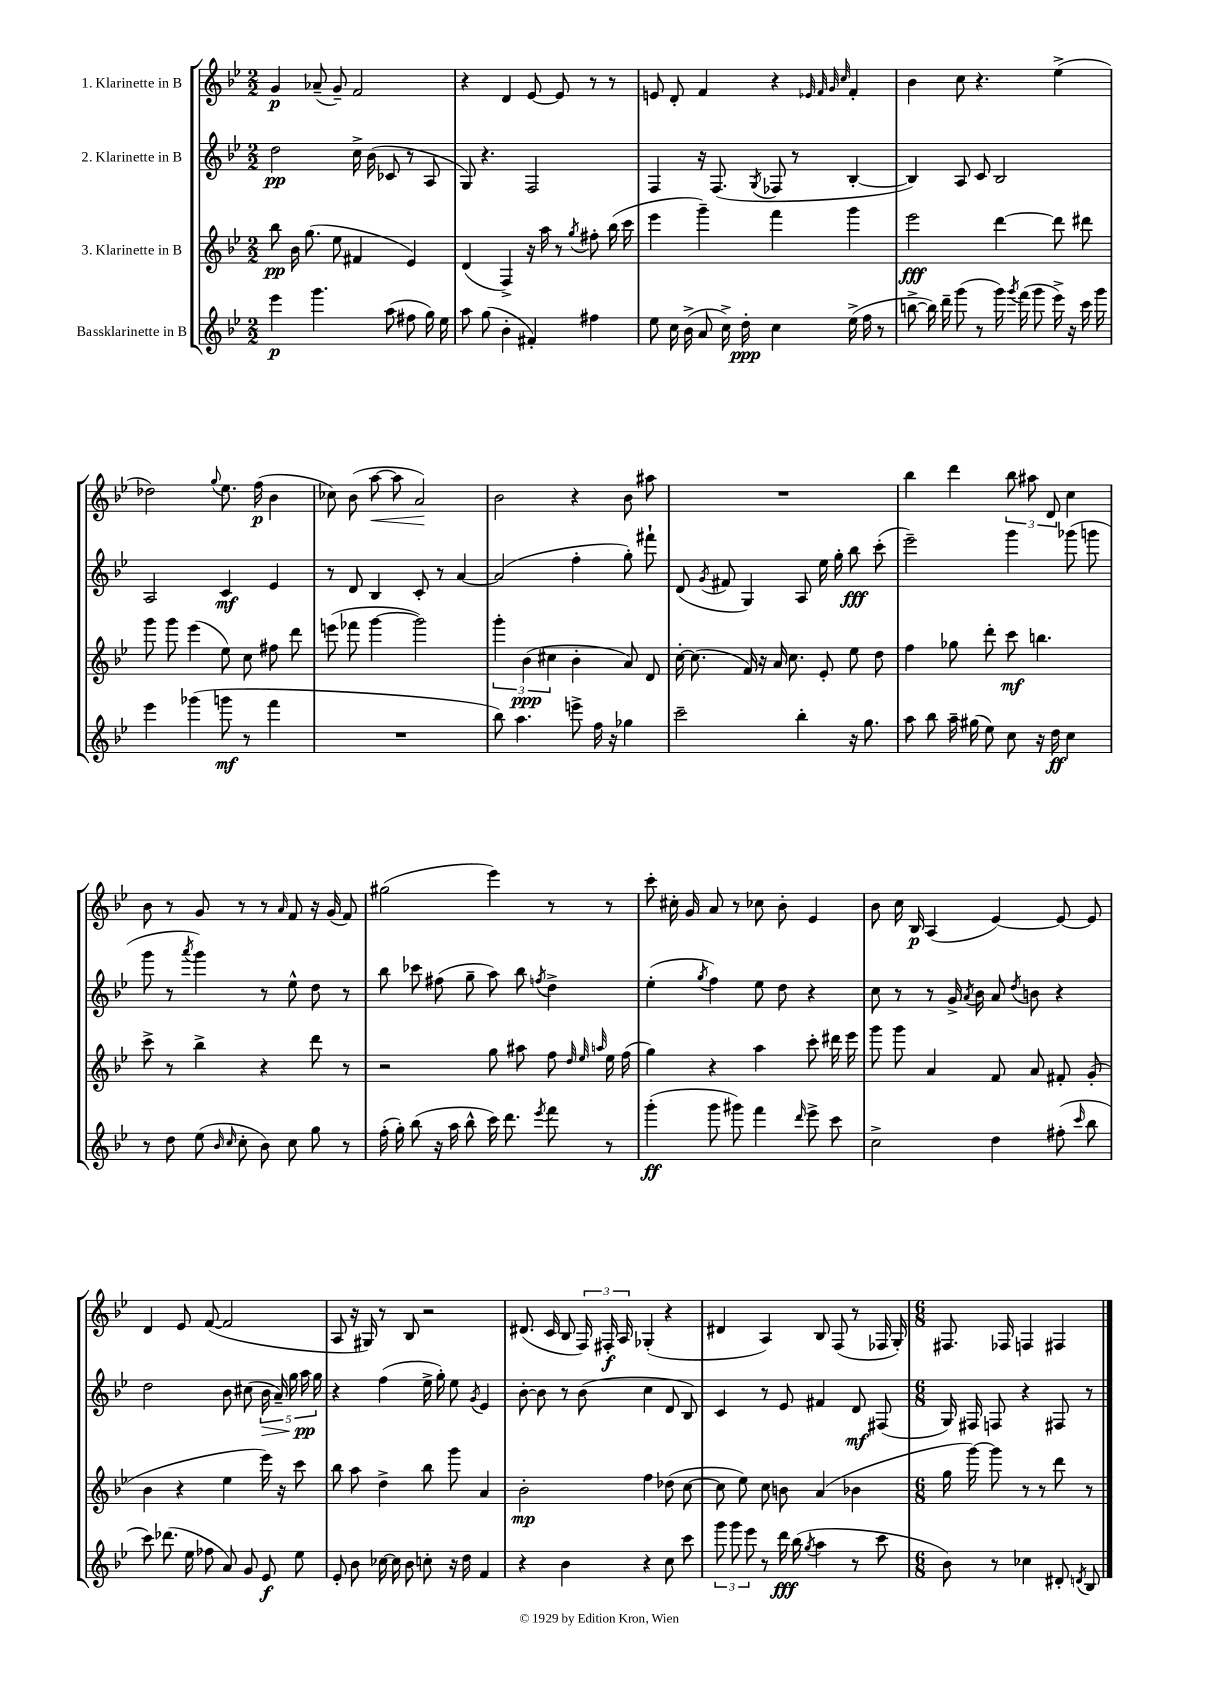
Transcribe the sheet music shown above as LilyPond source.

<<
\new StaffGroup <<
\new Staff = "s0" \with { instrumentName = "1. Klarinette in B" } {
    \clef treble \key bes \major \numericTimeSignature \time 2/2
    \autoBeamOff g'4\p aes'8--( g'8--) f'2 |
    r4 d'4 ees'8~ ees'8 r8 r8 |
    e'8 d'8-. f'4 r4 \grace { ees'32 f'32 g'32 c''32 } f'4-. |
    bes'4 c''8 r4. ees''4->( |
    des''2) \appoggiatura { g''8 } ees''8. f''16\p( bes'4 |
    ces''8) bes'8( a''8~\< a''8 a'2\!) |
    bes'2 r4 bes'8 ais''8 |
    R1 |
    bes''4 d'''4 \tuplet 3/2 { bes''8 ais''8 d'8 } c''4 |
    bes'8 r8 g'8 r8 r8 \grace { a'16 } f'8 r16 g'16( f'8) |
    gis''2( ees'''4) r8 r8 |
    c'''8-. cis''16-. g'16 a'8 r8 ces''8 bes'8-. ees'4 |
    bes'8 c''16 bes16\p a4( ees'4~) ees'8~ ees'8 |
    d'4 ees'8 f'8~( f'2 |
    a8 r16 gis16) r8 bes8 r2 |
    dis'8.( c'16 bes8 \tuplet 3/2 { f16) fis16-.\f a16 } ges4-.( r4 |
    dis'4 a4) bes8 f8( r8 fes16 g16-.) |
    \numericTimeSignature \time 6/8 fis8. fes16 f4 fis4 \bar "|." |
}
\new Staff = "s1" \with { instrumentName = "2. Klarinette in B" } {
    \clef treble \key bes \major \numericTimeSignature \time 2/2
    \autoBeamOff d''2\pp c''16-> bes'16( ces'8 r8 a8 |
    g8) r4. f2 |
    f4 r16 f8.( \acciaccatura { g8 } fes8 r8 bes4~-. |
    bes4) a8 c'8 bes2 |
    a2 c'4\mf ees'4 |
    r8 d'8 bes4 c'8-. r8 a'4~ |
    a'2( f''4-. g''8-.) fis'''8-! |
    d'8( \acciaccatura { g'8 } fis'8 g4) a8 ees''16 g''16-. bes''8\fff c'''8-.( |
    ees'''2--) g'''4 ges'''8( g'''8 |
    g'''8 r8 \acciaccatura { a'''8 } g'''4) r8 ees''8-^ d''8 r8 |
    bes''8 ces'''8 fis''8( g''8-- a''8) bes''8 \acciaccatura { f''8 } d''4-> |
    ees''4-.( \acciaccatura { g''8 } f''4) ees''8 d''8 r4 |
    c''8 r8 r8 g'16-> \acciaccatura { a'8 } bes'16 a'8 \acciaccatura { d''8 } b'8 r4 |
    d''2 bes'8 cis''8( \tuplet 5/4 { bes'16\> a'16--) g''16 a''16\pp\! g''16 } |
    r4 f''4( ees''16-> g''16-.) ees''8 \acciaccatura { g'8 } ees'4 |
    bes'8~-. bes'8 r8 bes'8( c''4 d'8 bes8) |
    c'4 r8 ees'8 fis'4 d'8\mf fis8( |
    \numericTimeSignature \time 6/8 g16) fis16 f8 r4 fis8 r8 \bar "|." |
}
\new Staff = "s2" \with { instrumentName = "3. Klarinette in B" } {
    \clef treble \key bes \major \numericTimeSignature \time 2/2
    \autoBeamOff bes''8\pp bes'16 g''8.( ees''8 fis'4 ees'4) |
    d'4( f4->) r16 a''16 r8 \acciaccatura { g''8 } fis''8-. bes''16( c'''16 |
    ees'''4 g'''4--) f'''4 g'''4 |
    ees'''2\fff d'''4~ d'''8 dis'''8 |
    g'''8 g'''8 ees'''4( ees''8) c''8 fis''8 d'''8 |
    e'''8( fes'''8 g'''4~ g'''2) |
    \tuplet 3/2 { g'''4-. bes'4\ppp( cis''4 } bes'4-. a'8) d'8 |
    c''16~-. c''8.( f'16) r16 a'16 c''8. ees'8-. ees''8 d''8 |
    f''4 ges''8 d'''8-. c'''8\mf b''4. |
    c'''8-> r8 bes''4-> r4 d'''8 r8 |
    r2 g''8 ais''8 f''8 \grace { d''32 ees''32 a''32 } ees''16 f''16( |
    g''4) r4 a''4 c'''8-. dis'''16 ees'''16 |
    g'''8 g'''8 a'4 f'8 a'8 fis'8-. g'8-.( |
    bes'4 r4 ees''4 ees'''16) r16 c'''8 |
    bes''8 a''8 d''4-> bes''8 g'''8 a'4 |
    bes'2-.\mp f''4 des''8( c''8~ |
    c''8 ees''8) c''8 b'8 a'4( bes'4 |
    \numericTimeSignature \time 6/8 g''16 g'''16~) g'''8 r8 r8 d'''8 r8 \bar "|." |
}
\new Staff = "s3" \with { instrumentName = "Bassklarinette in B" } {
    \clef treble \key bes \major \numericTimeSignature \time 2/2
    \autoBeamOff ees'''4\p g'''4. a''8( fis''8 g''16) ees''16 |
    a''8 g''8( bes'4-. fis'4-.) fis''4 |
    ees''8 c''16 bes'16->( a'8 c''16->) d''16-.\ppp c''4 ees''16->( f''16 r8 |
    b''8~-> b''16) d'''16-- g'''8( r8 g'''16) \acciaccatura { g'''8 } f'''16( g'''8 ees'''16->) r16 c'''16 g'''16 |
    ees'''4 ges'''4( g'''8\mf r8 f'''4 |
    R1 |
    bes''8) a''4. e'''8-> f''16 r16 ges''4 |
    c'''2-- bes''4-. r16 g''8. |
    a''8 bes''8 a''16-- gis''16( ees''8) c''8 r16 d''16\ff c''4 |
    r8 d''8 ees''8( \grace { bes'16 c''16 } c''8-. bes'8) c''8 g''8 r8 |
    f''16-.( g''16-.) bes''8( r16 a''16 bes''8-^ c'''16) d'''8. \acciaccatura { ees'''8 } f'''8 r8 |
    g'''4-.\ff( g'''8 gis'''8) f'''4 \grace { d'''16 } ees'''8-> c'''8 |
    c''2-> d''4 fis''8-.( \grace { c'''16 } bes''8 |
    c'''8) des'''8.( ees''16 fes''8 a'8) g'8 ees'8\f ees''8 |
    ees'8-. bes'8 ces''16~ ces''16 bes'8 c''8-. r16 d''16 f'4 |
    r4 bes'4 r4 c''8 c'''8 |
    \tuplet 3/2 { g'''8 g'''8 ees'''8 } r8 d'''16\fff bes''16( \acciaccatura { g''8 } a''4 r8 c'''8 |
    \numericTimeSignature \time 6/8 bes'8) r8 ces''4 dis'8-. \acciaccatura { d'8 } bes8 \bar "|." |
}
>>
>>
\layout { \context { \Score \remove "Bar_number_engraver" } }
